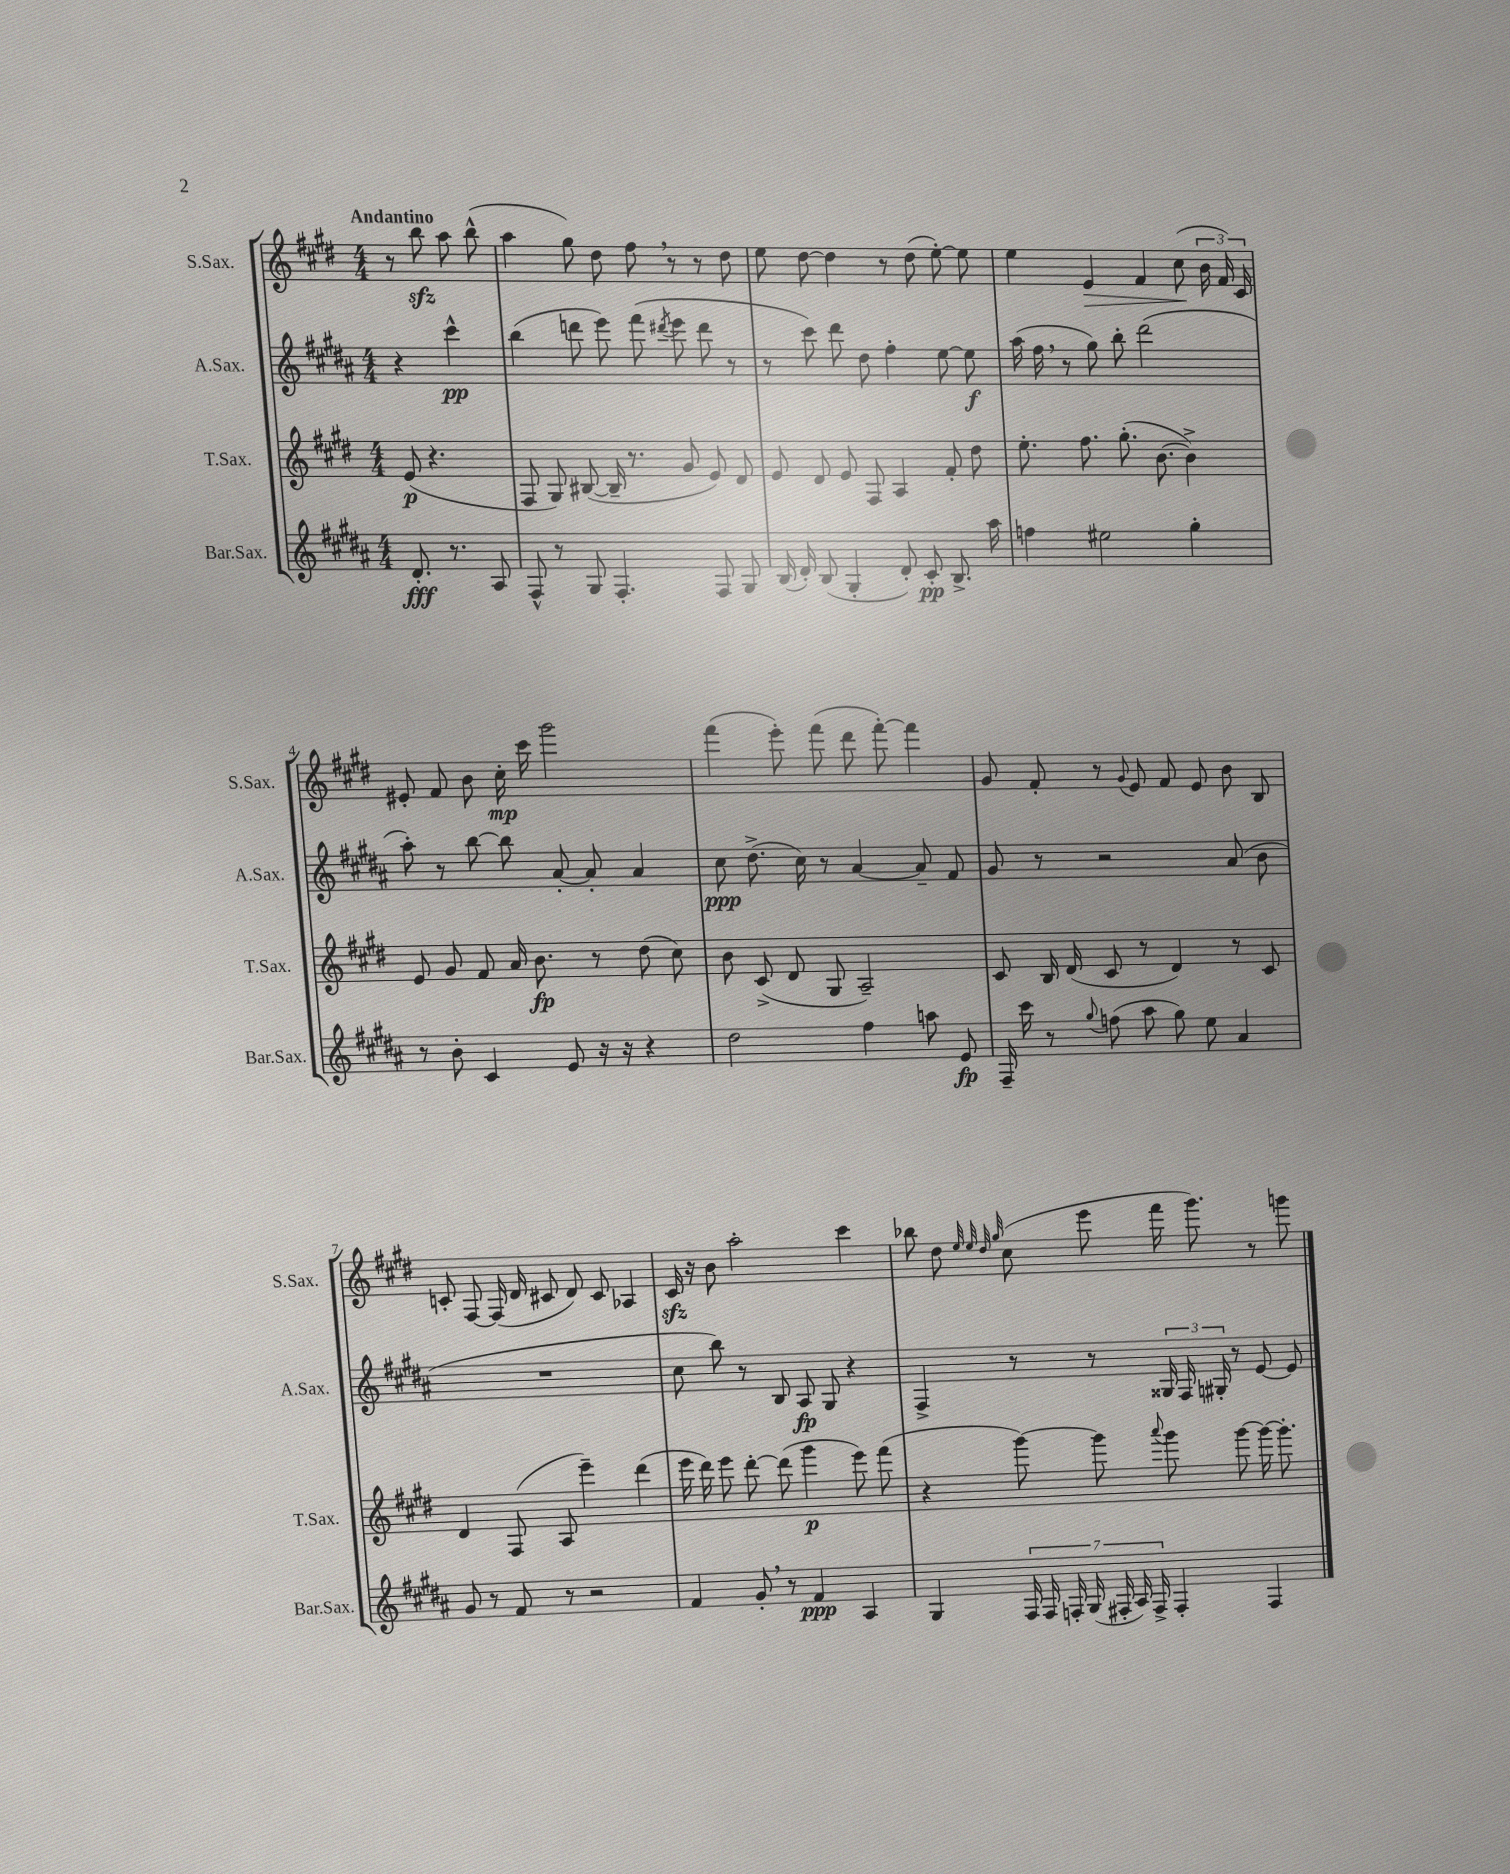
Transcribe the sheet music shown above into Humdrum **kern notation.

**kern	**dynam	**kern	**dynam	**kern	**dynam	**kern	**dynam
*part4	*part4	*part3	*part3	*part2	*part2	*part1	*part1
*staff4	*staff4	*staff3	*staff3	*staff2	*staff2	*staff1	*staff1
*I"Bar.Sax.	*	*I"T.Sax.	*	*I"A.Sax.	*	*I"S.Sax.	*
*I'Bar.Sax.	*	*I'T.Sax.	*	*I'A.Sax.	*	*I'S.Sax.	*
*clefG2	*	*clefG2	*	*clefG2	*	*clefG2	*
*k[f#c#g#d#a#]	*	*k[f#c#g#d#]	*	*k[f#c#g#d#a#]	*	*k[f#c#g#d#]	*
*M4/4	*	*M4/4	*	*M4/4	*	*M4/4	*
=	=	=	=	=	=	=	=
!	!	!	!	!	!	!LO:TX:a:B:t=Andantino	!
8.d#'/	fff	(8e/	p	4r	.	8r	.
.	.	4.r	.	.	.	8bbzz\	.
8.r	.	.	.	.	.	.	.
.	.	.	.	4ccc#^^\	pp	8aa\	.
8A#/	.	.	.	.	.	(8bb^^\	.
=1	=1	=1	=1	=1	=1	=1	=1
8F#^^/	.	8F#/	.	(4bb\	.	4aa\	.
8r	.	8G#/)	.	.	.	.	.
8G#/	.	([8B#X/	.	8dddn\	.	8gg#\)	.
4.F#'/	.	16B#~/]	.	8eee\)	.	8dd#\	.
.	.	8.r	.	.	.	.	.
.	.	.	.	(8fff#\	.	8ff#,\	.
.	.	.	.	8qddd#X/	.	.	.
.	.	8g#/	.	8eee\	.	8r	.
8F#/	.	8e/)	.	8ddd#\	.	8r	.
8G#/	.	8d#/	.	8r	.	8dd#\	.
=2	=2	=2	=2	=2	=2	=2	=2
(16B/	.	8e/	.	8r	.	8ee\	.
16d#'/)	.	.	.	.	.	.	.
(8B/	.	8d#/	.	8ccc#\)	.	[8dd#\	.
4G#'/	.	8e/	.	8ddd#\	.	4dd#\]	.
.	.	8F#/	.	8dd#\	.	.	.
8d#'/)	.	4A/	.	4ff#'\	.	8r	.
8c#'/	pp	.	.	.	.	(8dd#\	.
8.B^/	.	8f#'/	.	[8ee\	.	[8ee'\)	.
.	.	8dd#\	.	8ee\]	f	8ee\]	.
16aa#\	.	.	.	.	.	.	.
=3	=3	=3	=3	=3	=3	=3	=3
4ffn\	.	8.ee'\	.	(16aa#\	.	4ee\	.
.	.	.	.	16ff#,\	.	.	.
.	.	.	.	8r	.	.	.
.	.	8.ff#\	.	.	.	.	.
!	!	!	!	!	!	!	!LO:HP:b
2ee#X\	.	.	.	8gg#\)	.	4e/	>
.	.	(8.gg#'\	.	8bb'\	.	.	.
.	.	.	.	(2ddd#\	.	4f#/	.
.	.	[8.b\	.	.	.	.	.
4gg#'\	.	4b^\])	.	.	.	(8cc#\	.
.	.	.	.	.	.	24b\	]
.	.	.	.	.	.	24f#/)	.
.	.	.	.	.	.	24c#/	.
!!LO:LB:g=z
=4	=4	=4	=4	=4	=4	=4	=4
8r	.	8e/	.	8aa#'\)	.	8e#X'/	.
8b'\	.	8g#/	.	8r	.	8f#/	.
4c#/	.	8f#/	.	[8bb\	.	8b\	.
.	.	16a/	.	8bb\]	.	16cc#'\	mp
.	.	8.b\	fp	.	.	16ccc#\	.
8e/	.	.	.	[8a#'/	.	2ggg#\	.
16r	.	8r	.	8a#'/]	.	.	.
16r	.	.	.	.	.	.	.
4r	.	(8dd#\	.	4a#/	.	.	.
.	.	8cc#\)	.	.	.	.	.
=5	=5	=5	=5	=5	=5	=5	=5
2dd#\	.	8b\	.	8cc#\	ppp	(4fff#\	.
.	.	(8c#^/	.	(8.dd#^\	.	.	.
.	.	8d#/	.	.	.	8eee'\)	.
.	.	.	.	16cc#\)	.	.	.
.	.	8G#/	.	8r	.	(8fff#\	.
4ff#\	.	2A~/)	.	[4a#/	.	8ddd#\	.
.	.	.	.	.	.	[8fff#'\)	.
8aan\	.	.	.	8a#~/]	.	4fff#\]	.
8e/	fp	.	.	8f#/	.	.	.
=6	=6	=6	=6	=6	=6	=6	=6
16F#~/	.	8c#/	.	8g#/	.	8g#/	.
16ccc#\	.	.	.	.	.	.	.
8r	.	16B/	.	8r	.	8f#'/	.
.	.	(16d#/	.	.	.	.	.
8qqgg#/	.	.	.	.	.	.	.
(8ffn\	.	8c#/	.	2r	.	8r	.
.	.	.	.	.	.	8qqg#/	.
8aa#\	.	8r	.	.	.	8e/	.
8gg#\)	.	4d#/)	.	.	.	8f#/	.
8ee\	.	.	.	.	.	8e/	.
4a#/	.	8r	.	(8a#/	.	8b\	.
.	.	8c#/	.	8b\	.	8B/	.
!!LO:LB:g=z
=7	=7	=7	=7	=7	=7	=7	=7
8g#/	.	4d#/	.	1r	.	8cn'/	.
8r	.	.	.	.	.	[8F#/	.
8f#/	.	(8F#/	.	.	.	(16F#/]	.
.	.	.	.	.	.	16d#/	.
8r	.	8A/	.	.	.	8c#X/	.
2r	.	4eee~\)	.	.	.	8d#/)	.
.	.	.	.	.	.	8c#/	.
.	.	(4ddd#\	.	.	.	4A-X/	.
=8	=8	=8	=8	=8	=8	=8	=8
4f#/	.	16eee\	.	8cc#\	.	16c#zz/	.
.	.	16ddd#\)	.	.	.	16r	.
.	.	8eee\	.	8bb\)	.	8b\	.
8g#',/	.	[8ddd#'\	.	8r	.	2aa'\	.
8r	.	(8ddd#\]	.	8B/	.	.	.
4f#/	ppp	4ggg#\	p	8A#/	fp	.	.
.	.	.	.	8G#/	.	.	.
4A#/	.	8eee\)	.	4r	.	4ccc#\	.
.	.	(8fff#\	.	.	.	.	.
=9	=9	=9	=9	=9	=9	=9	=9
4G#/	.	4r	.	4F#^/	.	8bb-X\	.
.	.	.	.	.	.	8dd#\	.
.	.	.	.	.	.	32qqee/	.
.	.	.	.	.	.	32qqee/	.
.	.	.	.	.	.	32qqdd#/	.
.	.	.	.	.	.	32qqgg#/	.
28F#/	.	[8ggg#\)	.	8r	.	(8cc#\	.
28F#/	.	.	.	.	.	.	.
28Fn'/	.	.	.	.	.	.	.
(28G#/	.	.	.	.	.	.	.
.	.	8ggg#\]	.	8r	.	8eee\	.
28F#X'/	.	.	.	.	.	.	.
28A#/)	.	.	.	.	.	.	.
28F#^/	.	.	.	.	.	.	.
.	.	8qqaaa/	.	.	.	.	.
4F#'/	.	8ggg#\	.	24G##X/	.	16fff#\	.
.	.	.	.	24F#/	.	.	.
.	.	.	.	.	.	8.ggg#\)	.
.	.	.	.	24G#X'/	.	.	.
.	.	[8ggg#\	.	8r	.	.	.
4F#/	.	16ggg#\_	.	[8e/	.	8r	.
.	.	8.ggg#'\]	.	.	.	.	.
.	.	.	.	8e/]	.	8gggn\	.
==	==	==	==	==	==	==	==
*-	*-	*-	*-	*-	*-	*-	*-
